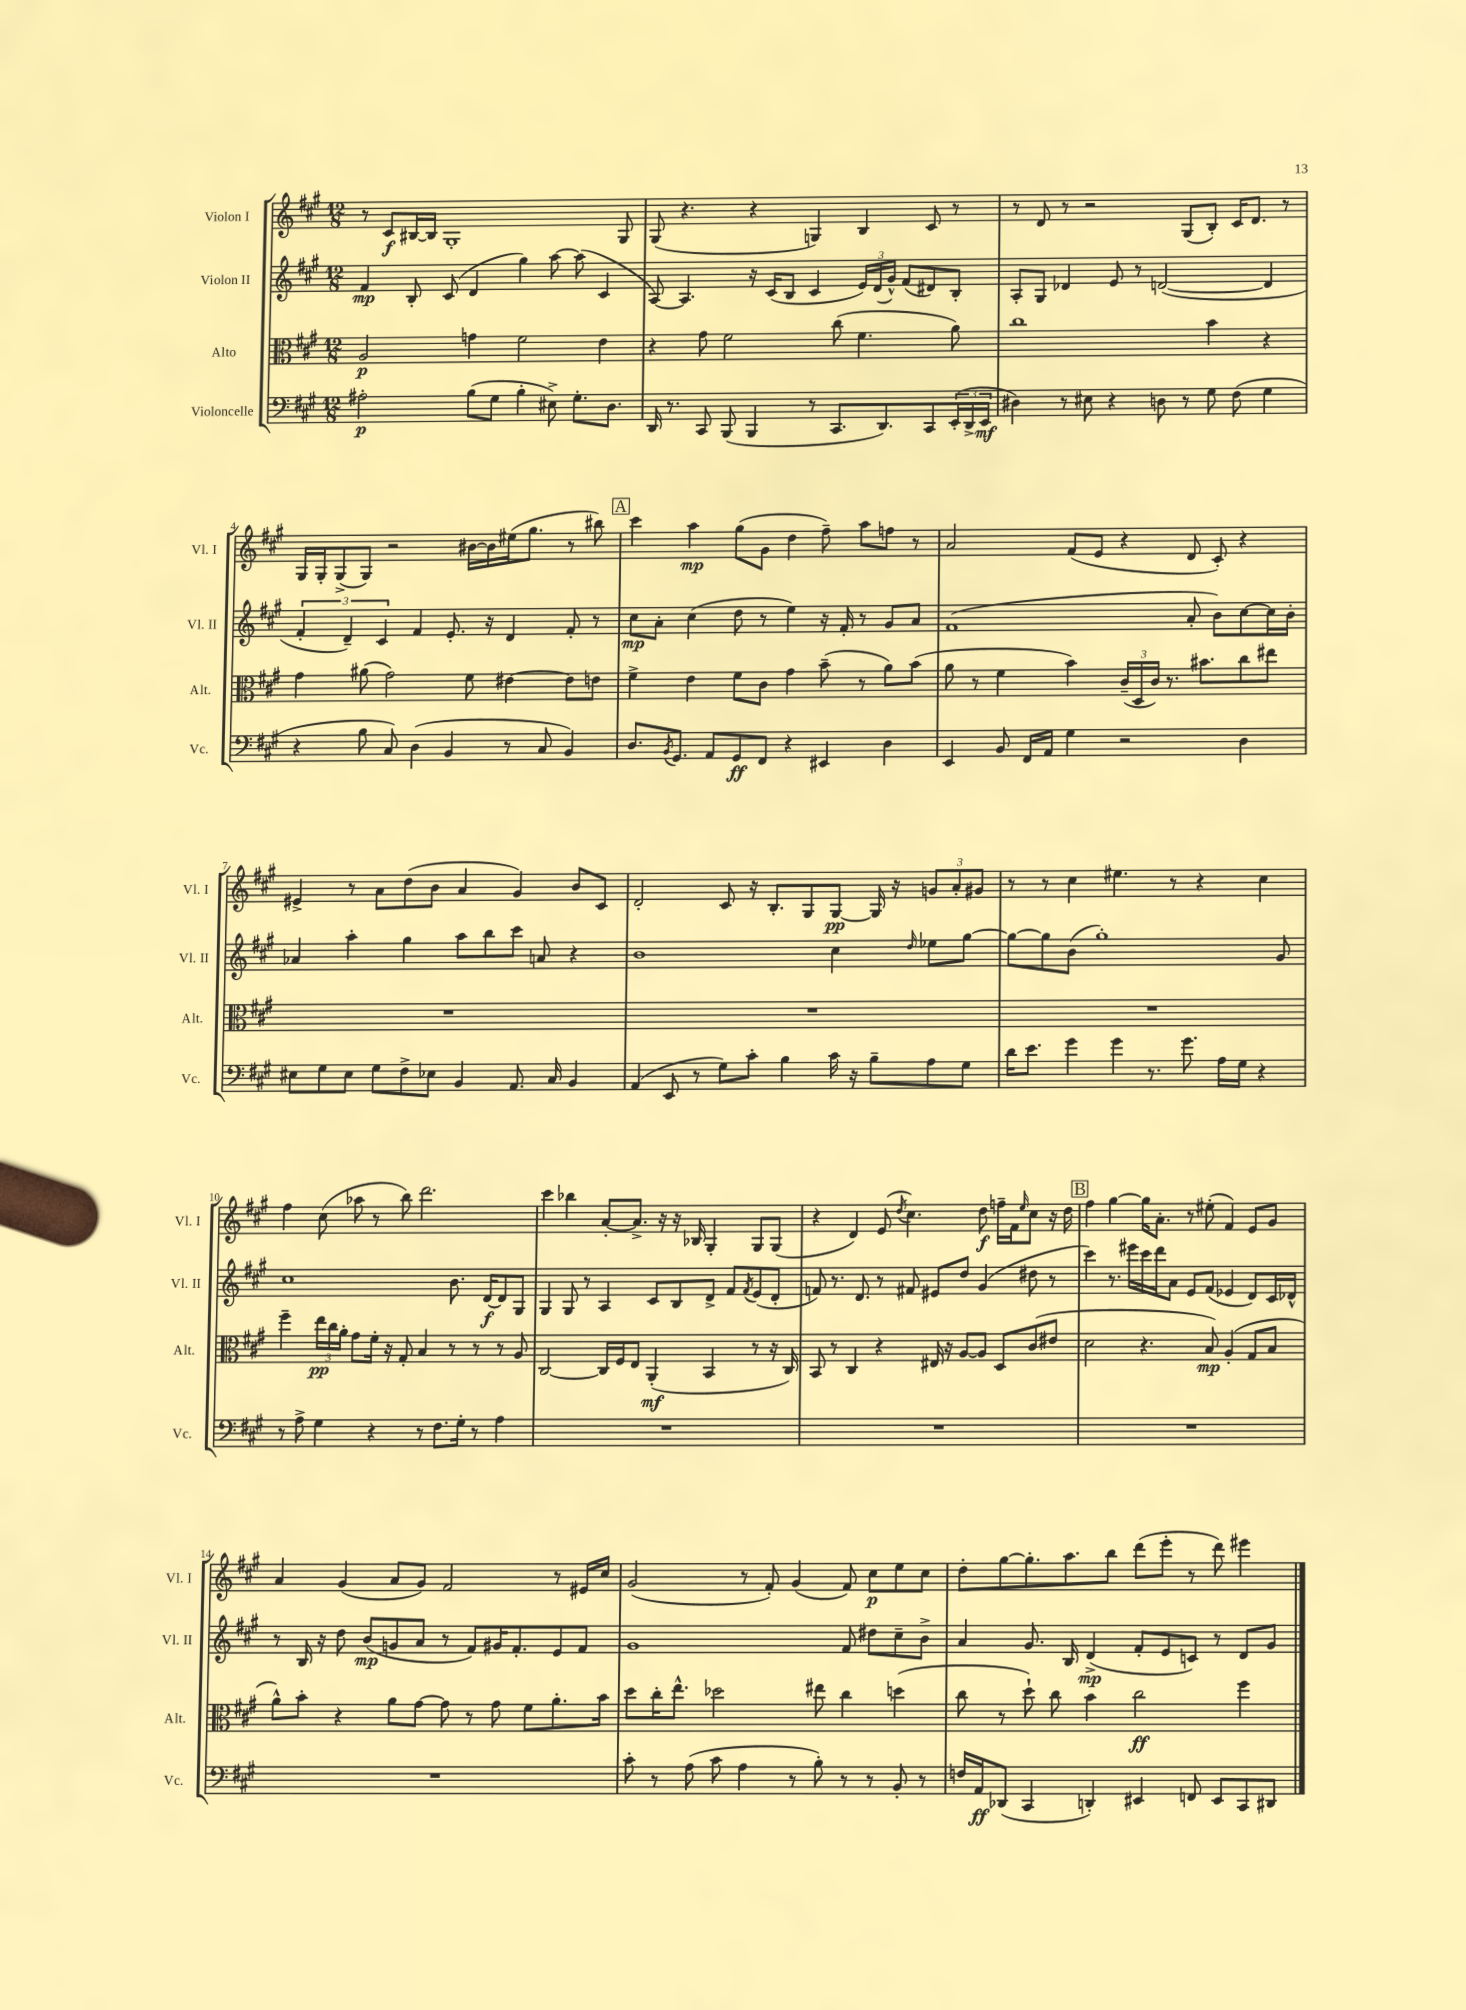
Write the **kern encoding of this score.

**kern	**dynam	**kern	**dynam	**kern	**dynam	**kern	**dynam
*part4	*part4	*part3	*part3	*part2	*part2	*part1	*part1
*staff4	*staff4	*staff3	*staff3	*staff2	*staff2	*staff1	*staff1
*I"Violoncelle	*	*I"Alto	*	*I"Violon II	*	*I"Violon I	*
*I'Vc.	*	*I'Alt.	*	*I'Vl. II	*	*I'Vl. I	*
*clefF4	*	*clefC3	*	*clefG2	*	*clefG2	*
*k[f#c#g#]	*	*k[f#c#g#]	*	*k[f#c#g#]	*	*k[f#c#g#]	*
*M12/8	*	*M12/8	*	*M12/8	*	*M12/8	*
=1	=1	=1	=1	=1	=1	=1	=1
2A#X'\	p	2A/	p	4f#/	mp	8r	.
.	.	.	.	.	.	8c#/L	f
.	.	.	.	8B'/	.	[16B#X/L	.
.	.	.	.	.	.	16B#/JJ]	.
.	.	.	.	(8c#/	.	1G#'	.
(8B\L	.	4gn\	.	4d/	.	.	.
8G#\J	.	.	.	.	.	.	.
4B'\	.	2f#\	.	4gg#\)	.	.	.
8E#X^\)	.	.	.	[8aa\	.	.	.
8.G#'\L	.	.	.	(8aa\]	.	.	.
.	.	4e\	.	4c#/	.	.	.
8.D\J	.	.	.	.	.	.	.
.	.	.	.	.	.	8G#/	.
=2	=2	=2	=2	=2	=2	=2	=2
16DD/	.	4r	.	[8A/)	.	(8G#/	.
8.r	.	.	.	.	.	.	.
.	.	.	.	4.A/]	.	4.r	.
8CC#/	.	8g#\	.	.	.	.	.
(8BBB/	.	2f#\	.	.	.	.	.
4BBB/	.	.	.	16r	.	4r	.
.	.	.	.	(16c#/KL	.	.	.
.	.	.	.	8B/J	.	.	.
8r	.	.	.	4c#/	.	4Gn/)	.
8.CC#/L	.	(8cc#\	.	.	.	.	.
.	.	4.f#\	.	24e/LL)	.	4B/	.
.	.	.	.	(24d/	.	.	.
8.DD/)	.	.	.	.	.	.	.
.	.	.	.	24g#^^/JJ)	.	.	.
.	.	.	.	(8f#/L	.	.	.
8CC#/	.	.	.	8d#X/)	.	8c#/	.
(24EE'/L	.	8a\)	.	8B'/J	.	8r	.
24DD^/	.	.	.	.	.	.	.
24EE/JJ	mf	.	.	.	.	.	.
=3	=3	=3	=3	=3	=3	=3	=3
4D#X\)	.	1cc#	.	8A'/L	.	8r	.
.	.	.	.	8G#/J	.	8d/	.
8r	.	.	.	4d-X/	.	8r	.
8E#X\	.	.	.	.	.	2r	.
4r	.	.	.	8e/	.	.	.
.	.	.	.	8r	.	.	.
8Dn\	.	.	.	([2dn/	.	.	.
8r	.	.	.	.	.	(8G#/L	.
8G#\	.	4b\	.	.	.	8B'/J)	.
(8F#\	.	.	.	.	.	16c#/KL	.
.	.	.	.	.	.	8.d/J	.
4G#\	.	4r	.	4d/]	.	.	.
.	.	.	.	.	.	8r	.
!!LO:LB:g=z
=4	=4	=4	=4	=4	=4	=4	=4
4r	.	4g#\	.	6f#'/	.	16G#/LL	.
.	.	.	.	.	.	16G#'/J	.
.	.	.	.	.	.	(8G#^/	.
.	.	.	.	6d~/)	.	.	.
8B\	.	(8a#X\	.	.	.	8G#/J)	.
.	.	.	.	6c#/	.	.	.
8C#/)	.	2g#\)	.	.	.	2r	.
(4D\	.	.	.	4f#/	.	.	.
4BB/	.	.	.	8.e'/	.	.	.
.	.	8f#\	.	.	.	[16b#X\LL	.
.	.	.	.	16r	.	16b#\]	.
8r	.	[4e#X\	.	4d/	.	(16ee#X\J	.
.	.	.	.	.	.	8.gg#\J	.
8C#/	.	.	.	.	.	.	.
4BB/)	.	8e#\L]	.	8f#'/	.	8r	.
.	.	8en\J	.	8r	.	8bb#X\)	.
!!LO:REH:place=s1:t=A
=5	=5	=5	=5	=5	=5	=5	=5
8.D/L	.	4f#^\	.	8cc#\L	mp	4ccc#\	.
.	.	.	.	8a'\J	.	.	.
8qBB/	.	.	.	.	.	.	.
8.GG#/J	.	.	.	.	.	.	.
.	.	4e\	.	(4cc#\	.	4aa\	mp
8AA/L	.	.	.	.	.	.	.
8GG#/	ff	8f#\L	.	8dd\	.	(8gg#\L	.
8FF#/J	.	8c#\J	.	8r	.	8g#\J	.
4r	.	4g#\	.	4ee\)	.	4dd\	.
4EE#X/	.	(8b~\	.	16r	.	8ff#~\)	.
.	.	.	.	16f#'/	.	.	.
.	.	8r	.	8r	.	8aa\L	.
4D\	.	8a\L)	.	8g#/L	.	8ffn\J	.
.	.	(8b\J	.	8a/J	.	8r	.
=6	=6	=6	=6	=6	=6	=6	=6
4EE/	.	8a\	.	(1f#	.	2a/	.
.	.	8r	.	.	.	.	.
8BB/	.	4f#\	.	.	.	.	.
16FF#/LL	.	.	.	.	.	.	.
16AA/JJ	.	.	.	.	.	.	.
4G#\	.	4b\)	.	.	.	(8f#/L	.
.	.	.	.	.	.	8e/J	.
2r	.	(24c#~/LL	.	.	.	4r	.
.	.	24D/	.	.	.	.	.
.	.	24c#/JJ)	.	.	.	.	.
.	.	8.r	.	.	.	.	.
.	.	.	.	8a'/	.	8d/	.
.	.	8.b#X\L	.	.	.	.	.
.	.	.	.	8b\L)	.	8c#'/)	.
4D\	.	8cc#\	.	[8cc#\	.	4r	.
.	.	8ee#X\J	.	16cc#\L]	.	.	.
.	.	.	.	16b'\JJ	.	.	.
!!LO:LB:g=z
=7	=7	=7	=7	=7	=7	=7	=7
8E#X\L	.	1.r	.	4a-X/	.	4e#X^/	.
8G#\	.	.	.	.	.	.	.
8E#\J	.	.	.	4aa'\	.	8r	.
8G#\L	.	.	.	.	.	8a\L	.
8F#^\	.	.	.	4gg#\	.	(8dd\	.
8E-X\J	.	.	.	.	.	8b\J	.
4BB/	.	.	.	8aa\L	.	4a/	.
.	.	.	.	8bb\	.	.	.
8.AA/	.	.	.	8ccc#\J	.	4g#/)	.
.	.	.	.	8an/	.	.	.
16C#/	.	.	.	.	.	.	.
4BB/	.	.	.	4r	.	8b/L	.
.	.	.	.	.	.	8c#/J	.
=8	=8	=8	=8	=8	=8	=8	=8
(4AA/	.	1.r	.	1b	.	2d'/	.
8EE/	.	.	.	.	.	.	.
8r	.	.	.	.	.	.	.
8G#\L)	.	.	.	.	.	8c#/	.
8c#'\J	.	.	.	.	.	16r	.
.	.	.	.	.	.	8.B'/L	.
4B\	.	.	.	.	.	.	.
.	.	.	.	.	.	8G#/	.
16c#\	.	.	.	4cc#\	.	[8G#/J	pp
16r	.	.	.	.	.	.	.
8B~\L	.	.	.	.	.	16G#/]	.
.	.	.	.	.	.	16r	.
.	.	.	.	16qqdd/	.	.	.
8A\	.	.	.	8ee-X\L	.	12gn/L	.
.	.	.	.	.	.	12a'/	.
8G#\J	.	.	.	[8gg#\J	.	.	.
.	.	.	.	.	.	12g#X/J	.
=9	=9	=9	=9	=9	=9	=9	=9
16d\KL	.	1.r	.	8gg#\L_	.	8r	.
8.e\J	.	.	.	.	.	.	.
.	.	.	.	8gg#\]	.	8r	.
4g#\	.	.	.	(8b\J	.	4cc#\	.
.	.	.	.	1gg#')	.	.	.
4g#\	.	.	.	.	.	4.ee#X\	.
8.r	.	.	.	.	.	.	.
.	.	.	.	.	.	8r	.
8.g#\	.	.	.	.	.	.	.
.	.	.	.	.	.	4r	.
16A\LL	.	.	.	.	.	.	.
16G#\JJ	.	.	.	.	.	.	.
4r	.	.	.	.	.	4cc#\	.
.	.	.	.	8g#/	.	.	.
!!LO:LB:g=z
=10	=10	=10	=10	=10	=10	=10	=10
8r	.	4ff#~\	.	1cc#	.	4ff#\	.
8A^\	.	.	.	.	.	.	.
4G#\	.	24ee\LL	pp	.	.	(8cc#\	.
.	.	24cc#\	.	.	.	.	.
.	.	24a'\JJ	.	.	.	.	.
.	.	8g#\L	.	.	.	8aa-X\	.
4r	.	16f#'\Jk	.	.	.	8r	.
.	.	16r	.	.	.	.	.
.	.	8G#'/	.	.	.	8bb\)	.
8r	.	4B/	.	.	.	2.ddd\	.
8.F#\L	.	.	.	.	.	.	.
.	.	8r	.	8.b\	.	.	.
16G#'\Jk	.	.	.	.	.	.	.
8r	.	8r	.	.	.	.	.
.	.	.	.	[16d/KL	f	.	.
4A\	.	8r	.	8d/]	.	.	.
.	.	8A/	.	8G#/J	.	.	.
=11	=11	=11	=11	=11	=11	=11	=11
1.r	.	[2C#/	.	4G#/	.	4ccc#\	.
.	.	.	.	8G#/	.	4bb-X\	.
.	.	.	.	8r	.	.	.
.	.	16C#/LL]	.	4A/	.	[8a'/L	.
.	.	16F#/J	.	.	.	.	.
.	.	8E/J	.	.	.	8.a^/J]	.
.	.	(4AA'/	mf	8c#/L	.	.	.
.	.	.	.	.	.	16r	.
.	.	.	.	8B/	.	16r	.
.	.	.	.	.	.	16B-X/	.
.	.	4BB/	.	8d^/J	.	4G#'/	.
.	.	.	.	8f#/L	.	.	.
.	.	.	.	8qf#/	.	.	.
.	.	8r	.	(8e/	.	8G#/L	.
.	.	16r	.	8d'/J	.	(8G#/J	.
.	.	16C#/)	.	.	.	.	.
=12	=12	=12	=12	=12	=12	=12	=12
1.r	.	8BB/	.	8fn/)	.	4r	.
.	.	8r	.	8.r	.	.	.
.	.	4C#/	.	.	.	4d/)	.
.	.	.	.	8.d/	.	.	.
.	.	4r	.	8r	.	(8e/	.
.	.	.	.	.	.	8qdd/	.
.	.	.	.	8f#X/	.	4.cc#\)	.
.	.	16E#X/	.	8e#X/L	.	.	.
.	.	16r	.	.	.	.	.
.	.	[8A/L	.	8dd/J	.	.	.
.	.	8A/J]	.	(4g#/	.	8dd\	f
.	.	8D/L	.	.	.	16ffn~\LL	.
.	.	.	.	.	.	16f#\J	.
.	.	.	.	.	.	16qqee/	.
.	.	(8c#/	.	8dd#X\	.	8cc#\J	.
.	.	8e#X/J	.	8r	.	16r	.
.	.	.	.	.	.	16dd\	.
!!LO:REH:place=s1:t=B
=13	=13	=13	=13	=13	=13	=13	=13
1.r	.	2d\	.	4ccc#\)	.	4ff#\	.
.	.	.	.	8.r	.	[4gg#\	.
.	.	.	.	16eee#X\LL	.	.	.
.	.	4.r	.	16ccc#\	.	16gg#\KL]	.
.	.	.	.	16ddd\J	.	8.a'\J	.
.	.	.	.	8a\J	.	.	.
.	.	.	.	8e/L	.	8r	.
.	.	8B/)	mp	(8f#/J	.	(8ee#X'\	.
.	.	(4A'/	.	4e-X/	.	4f#/)	.
.	.	8G#/L	.	8d/L)	.	8e/L	.
.	.	8B/J	.	16c#/L	.	8g#/J	.
.	.	.	.	16d-X^^/JJ	.	.	.
!!LO:LB:g=z
=14	=14	=14	=14	=14	=14	=14	=14
1.r	.	8a^^\L)	.	8r	.	4a/	.
.	.	8b'\J	.	16B/	.	.	.
.	.	.	.	16r	.	.	.
.	.	4r	.	8dd\	.	(4g#/	.
.	.	.	.	(8b/L	mp	.	.
.	.	8a\L	.	8gn/	.	8a/L	.
.	.	[8g#\J	.	8a/J	.	8g#/J)	.
.	.	8g#\]	.	8r	.	2f#/	.
.	.	8r	.	8f#/L)	.	.	.
.	.	8g#\	.	16g#X/K	.	.	.
.	.	.	.	8.f#'/	.	.	.
.	.	8f#\L	.	.	.	.	.
.	.	8.a'\	.	8e/	.	8r	.
.	.	.	.	8f#/J	.	16e#X/LL	.
.	.	16b\Jk	.	.	.	16cc#/JJ	.
=15	=15	=15	=15	=15	=15	=15	=15
8c#'\	.	8dd\L	.	1g#	.	(2g#/	.
8r	.	16cc#'\K	.	.	.	.	.
.	.	8.ee^^\J	.	.	.	.	.
(8A\	.	.	.	.	.	.	.
8c#\	.	2dd-X\	.	.	.	.	.
4A\	.	.	.	.	.	8r	.
.	.	.	.	.	.	8f#'/)	.
8r	.	.	.	.	.	(4g#/	.
8B'\)	.	8ee#X\	.	.	.	.	.
8r	.	4cc#\	.	8f#/	.	8f#/)	.
8r	.	.	.	8dd#X\L	.	8cc#\L	p
8BB'/	.	(4ddn\	.	8cc#~\	.	8ee\	.
8r	.	.	.	8b^\J	.	8cc#\J	.
=16	=16	=16	=16	=16	=16	=16	=16
16Fn/LL	.	8cc#\	.	4a/	.	8dd'\L	.
16AA/J	ff	.	.	.	.	.	.
(8DD-X/J	.	8r	.	.	.	[8gg#\	.
4CC#/	.	8dd`\)	.	8.g#/	.	8.gg#'\]	.
.	.	8cc#\	.	.	.	.	.
.	.	.	.	16B/	.	8.aa\	.
4DDn'/)	.	4b\	.	(4d^/	mp	.	.
.	.	.	.	.	.	8bb\J	.
4EE#X/	.	2cc#\	ff	8f#'/L	.	(8ddd\L	.
.	.	.	.	8e/	.	8eee'\J	.
8FFn/	.	.	.	8cn/J)	.	8r	.
8EE#/L	.	.	.	8r	.	8ddd\)	.
8CC#/	.	4ff#\	.	8d/L	.	4eee#X\	.
8DD#X/J	.	.	.	8g#/J	.	.	.
==	==	==	==	==	==	==	==
*-	*-	*-	*-	*-	*-	*-	*-
